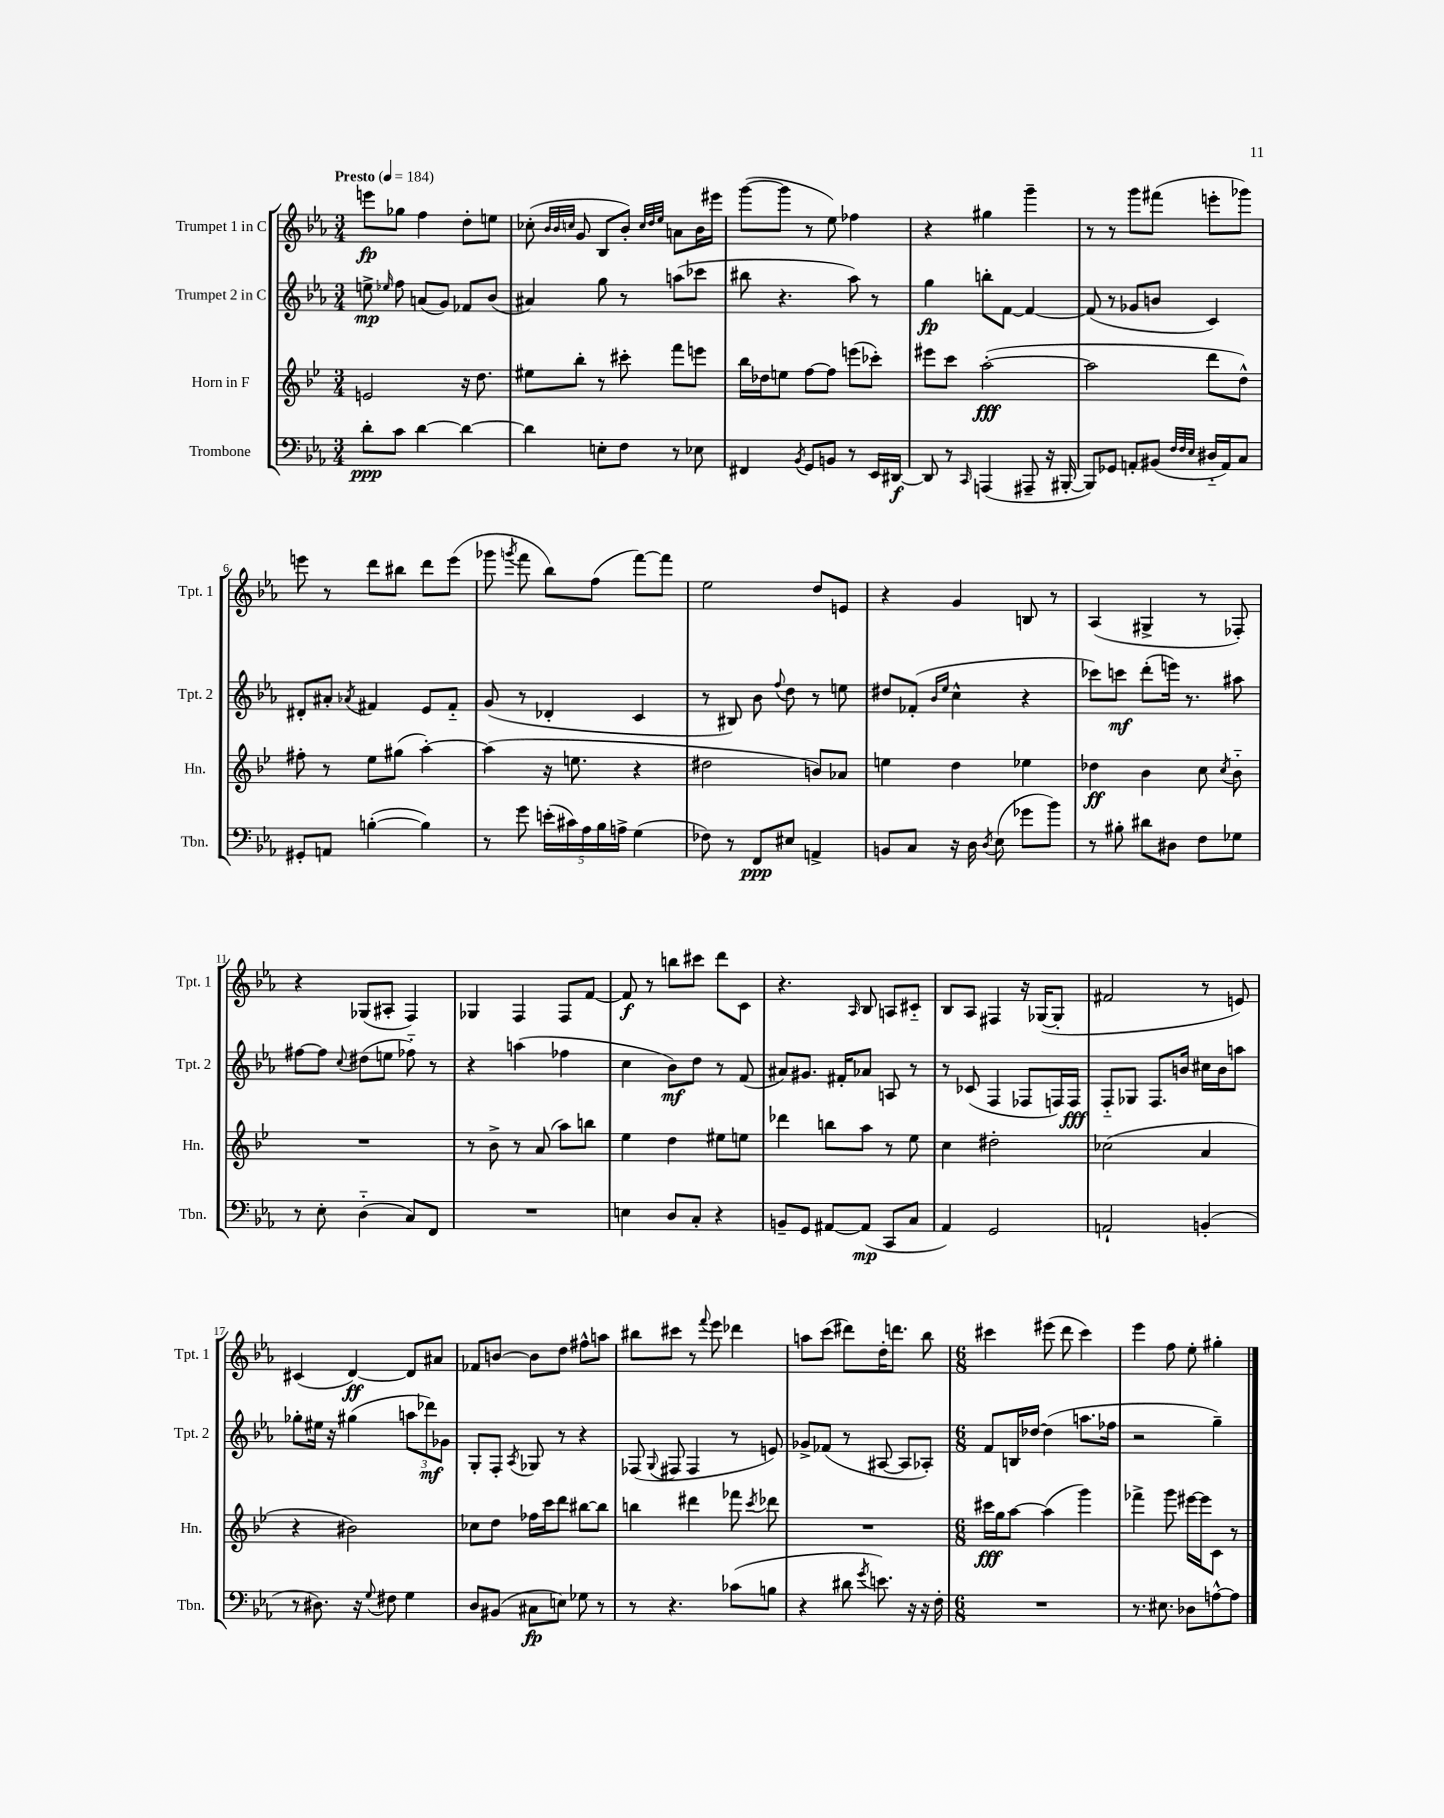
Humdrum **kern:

**kern	**dynam	**kern	**dynam	**kern	**dynam	**kern	**dynam
*part4	*part4	*part3	*part3	*part2	*part2	*part1	*part1
*staff4	*staff4	*staff3	*staff3	*staff2	*staff2	*staff1	*staff1
*I"Trombone	*	*I"Horn in F	*	*I"Trumpet 2 in C	*	*I"Trumpet 1 in C	*
*I'Tbn.	*	*I'Hn.	*	*I'Tpt. 2	*	*I'Tpt. 1	*
*clefF4	*	*clefG2	*	*clefG2	*	*clefG2	*
*k[b-e-a-]	*	*k[b-e-]	*	*k[b-e-a-]	*	*k[b-e-a-]	*
*M3/4	*	*M3/4	*	*M3/4	*	*M3/4	*
*MM184	*	*MM184	*	*MM184	*	*MM184	*
=1	=1	=1	=1	=1	=1	=1	=1
!	!	!	!	!	!	!LO:TX:a:B:t=Presto	!
8d'\L	ppp	2en/	.	8een^\	mp	8eeen\L	fp
.	.	.	.	16qqee-X/	.	.	.
8c\J	.	.	.	8ff\	.	8gg-X\J	.
[4d\	.	.	.	(8an/L	.	4ff\	.
.	.	.	.	8g/J)	.	.	.
4d\_	.	16r	.	8f-X/L	.	8dd'\L	.
.	.	8.dd\	.	.	.	.	.
.	.	.	.	(8b-/J	.	8een\J	.
=2	=2	=2	=2	=2	=2	=2	=2
4d\]	.	8ee#X\L	.	4a#X/)	.	(8cc-X'\	.
.	.	.	.	.	.	32qqb-/LLL	.
.	.	.	.	.	.	32qqb-/	.
.	.	.	.	.	.	32qqccn/JJJ	.
.	.	8bb-'\J	.	.	.	8g/	.
8En'\L	.	8r	.	8gg\	.	8B-/L	.
8F\J	.	8ccc#X'\	.	8r	.	8b-'/J)	.
.	.	.	.	.	.	32qqcc/LLL	.
.	.	.	.	.	.	32qqdd/	.
.	.	.	.	.	.	32qqee-/JJJ	.
8r	.	8fff\L	.	(8aan\L	.	8an\L	.
8E-X\	.	8eeen\J	.	8ccc-X\J	.	16b-\L	.
.	.	.	.	.	.	16eee#X\JJ	.
=3	=3	=3	=3	=3	=3	=3	=3
4FF#X/	.	16bb-\LL	.	8bb#X\	.	([8ggg\L	.
.	.	16dd-X\J	.	.	.	.	.
.	.	8een\J	.	4.r	.	8ggg\J]	.
8qBB-/	.	.	.	.	.	.	.
8GG/L	.	[8ff\L	.	.	.	8r	.
8BBn/J	.	8ff\J]	.	.	.	8ee-\)	.
8r	.	(8eeen\L	.	8aa-\)	.	4ff-X\	.
16EE-/LL	.	8ccc-X'\J)	.	8r	.	.	.
[16DD#X/JJ	f	.	.	.	.	.	.
=4	=4	=4	=4	=4	=4	=4	=4
8DD#/]	.	8eee#X\L	.	4gg\	fp	4r	.
8r	.	8ccc\J	.	.	.	.	.
16qqCC/	.	.	.	.	.	.	.
(4AAAn/	.	([2aa'\	fff	8bbn'\L	.	4gg#X\	.
.	.	.	.	[8f\J	.	.	.
8AAA#X~/	.	.	.	4f/_	.	4ggg~\	.
16r	.	.	.	.	.	.	.
[16BBB#X'/	.	.	.	.	.	.	.
=5	=5	=5	=5	=5	=5	=5	=5
8BBB#/L])	.	2aa\]	.	(8f/]	.	8r	.
8GG-X/J	.	.	.	8r	.	8r	.
8AAn'/L	.	.	.	8g-X/L	.	8ggg\L	.
(8BB#X/J	.	.	.	8bn/J	.	(8fff#X\J	.
32qqF/LLL	.	.	.	.	.	.	.
32qqF/	.	.	.	.	.	.	.
32qqE-/JJJ	.	.	.	.	.	.	.
16D#X/LL	.	8ddd\L	.	4c/)	.	8eeen'\L	.
16AA/J)	.	.	.	.	.	.	.
8C/J	.	8dd^^\J)	.	.	.	8ggg-X\J)	.
!!LO:LB:g=z
=6	=6	=6	=6	=6	=6	=6	=6
8GG#X'/L	.	8ff#X'\	.	8d#X'/L	.	8eeen\	.
8AAn/J	.	8r	.	8a#X'/J	.	8r	.
.	.	.	.	8qa-X/	.	.	.
([4Bn'\	.	8ee-\L	.	4f#X/	.	8ddd\L	.
.	.	(8gg#X\J	.	.	.	8bb#X\J	.
4B\])	.	[4aa'\)	.	8e-/L	.	8ddd\L	.
.	.	.	.	8f#/J	.	(8eee\J	.
=7	=7	=7	=7	=7	=7	=7	=7
8r	.	(4aa\]	.	(8g/	.	8ggg-X\	.
.	.	.	.	.	.	8qgggn/	.
8g\	.	.	.	8r	.	8fff\	.
(20en'\LL	.	16r	.	4d-X'/	.	8bb-\L)	.
20c#X\)	.	.	.	.	.	.	.
.	.	8.een\	.	.	.	.	.
20A-\	.	.	.	.	.	.	.
.	.	.	.	.	.	(8ff\J	.
20B-\	.	.	.	.	.	.	.
20An^\JJ	.	.	.	.	.	.	.
(4G\	.	4r	.	4c/	.	[8fff\L)	.
.	.	.	.	.	.	8fff\J]	.
=8	=8	=8	=8	=8	=8	=8	=8
8F-X\)	.	2dd#X\	.	8r	.	2ee-\	.
8r	.	.	.	8B#X/)	.	.	.
8FF/L	ppp	.	.	8b-\	.	.	.
.	.	.	.	8qqff/	.	.	.
8E#X/J	.	.	.	8dd\	.	.	.
4AAn^/	.	8bn/L)	.	8r	.	8dd/L	.
.	.	8a-X/J	.	8een\	.	8en/J	.
=9	=9	=9	=9	=9	=9	=9	=9
8BBn/L	.	4een\	.	8dd#X/L	.	4r	.
8C/J	.	.	.	(8f-X'/J	.	.	.
.	.	.	.	16qqb-/LL	.	.	.
.	.	.	.	16qqee-/JJ	.	.	.
16r	.	4dd\	.	4cc^^\	.	4g/	.
16D\	.	.	.	.	.	.	.
8qD/	.	.	.	.	.	.	.
(8E-\	.	.	.	.	.	.	.
8g-X\L	.	4ee-X\	.	4r	.	8Bn/	.
8b-\J)	.	.	.	.	.	8r	.
=10	=10	=10	=10	=10	=10	=10	=10
8r	.	4dd-X\	ff	8ccc-X\L)	.	(4A-/	.
8B#X'\	.	.	.	8cccn\J	mf	.	.
8d#X\L	.	4b-\	.	(8ddd'\L	.	4G#X^/	.
8D#X\J	.	.	.	16eeen\Jk)	.	.	.
.	.	.	.	8.r	.	.	.
8F\L	.	8cc\	.	.	.	8r	.
.	.	8qcc/	.	.	.	.	.
8G-X\J	.	8b-\	.	8aa#X\	.	8F-X'/)	.
!!LO:LB:g=z
=11	=11	=11	=11	=11	=11	=11	=11
8r	.	2.r	.	[8ff#X\L	.	4r	.
8E-'\	.	.	.	8ff#\J]	.	.	.
.	.	.	.	8qqcc/	.	.	.
(4D\	.	.	.	(8dd#X\L	.	(8G-X/L	.
.	.	.	.	8een\J	.	8A#X'/J	.
8C/L)	.	.	.	8ff-X\)	.	4F/)	.
8FF/J	.	.	.	8r	.	.	.
=12	=12	=12	=12	=12	=12	=12	=12
2.r	.	8r	.	4r	.	4G-X/	.
.	.	8b-^\	.	.	.	.	.
.	.	8r	.	(4aan\	.	4F/	.
.	.	(8a/	.	.	.	.	.
.	.	8aa\L)	.	4ff-X\	.	8F/L	.
.	.	8bbn\J	.	.	.	[8f/J	.
=13	=13	=13	=13	=13	=13	=13	=13
4En\	.	4ee-\	.	4cc\	.	8f/]	f
.	.	.	.	.	.	8r	.
8D/L	.	4dd\	.	8b-\L)	mf	8bbn\L	.
8C'/J	.	.	.	8dd\J	.	8ccc#X\J	.
4r	.	8ee#X\L	.	8r	.	8ddd\L	.
.	.	8een\J	.	(8f/	.	8c\J	.
=14	=14	=14	=14	=14	=14	=14	=14
8BBn~/L	.	4ddd-X\	.	8a#X/L)	.	4.r	.
8GG/J	.	.	.	8.g#X/J	.	.	.
[8AA#X/L	.	8bbn\L	.	.	.	.	.
.	.	.	.	16f#X'/KL	.	.	.
.	.	.	.	.	.	16qqA-/	.
(8AA#/J]	mp	8aa\J	.	8a-X/J	.	8B-/	.
8CC/L	.	8r	.	8An/	.	8An/L	.
8C/J	.	8ee-\	.	8r	.	8c#X/J	.
=15	=15	=15	=15	=15	=15	=15	=15
4AA-/)	.	4cc\	.	8r	.	8B-/L	.
.	.	.	.	(8c-X/	.	8A-/J	.
2GG/	.	2dd#X'\	.	4F/	.	4F#X/	.
.	.	.	.	8F-X/L	.	16r	.
.	.	.	.	.	.	([16G-X/KL	.
.	.	.	.	16Fn/L)	.	8G-'/J]	.
.	.	.	.	16F/JJ	fff	.	.
=16	=16	=16	=16	=16	=16	=16	=16
2AAn`/	.	(2cc-X\	.	8F/L	.	2f#X/	.
.	.	.	.	8G-X/J	.	.	.
.	.	.	.	8.F/L	.	.	.
.	.	.	.	16bn/Jk	.	.	.
(4BBn'/	.	4a/	.	16cc#X\LL	.	8r	.
.	.	.	.	16b\J	.	.	.
.	.	.	.	8aan\J	.	8en/)	.
!!LO:LB:g=z
=17	=17	=17	=17	=17	=17	=17	=17
8r	.	4r	.	8gg-X'\L	.	(4c#X/	.
8.D#X\)	.	.	.	16ee#X\Jk	.	.	.
.	.	.	.	16r	.	.	.
.	.	2b#X\)	.	(4gg#X\	.	[4d/)	ff
16r	.	.	.	.	.	.	.
8qqG/	.	.	.	.	.	.	.
8F#X\	.	.	.	.	.	.	.
4G\	.	.	.	12aan\L	.	8d/L]	.
.	.	.	.	12ddd-X\)	mf	.	.
.	.	.	.	.	.	8a#X/J	.
.	.	.	.	12g-X\J	.	.	.
=18	=18	=18	=18	=18	=18	=18	=18
8D/L	.	8cc-X\L	.	8G'/L	.	8f-X/L	.
(8BB#X/J	.	8dd\J	.	8F'/J	.	[8bn/J	.
.	.	.	.	8qA-/	.	.	.
8C#X\L	fp	16ff-X\LL	.	8G-X/	.	8b\L]	.
.	.	16ccc\J	.	.	.	.	.
8En\J)	.	8ddd\J	.	8r	.	8dd\J	.
8G-X\	.	[8bb#X\L	.	4r	.	8ff#X^^\L	.
8r	.	8bb#\J]	.	.	.	8aan\J	.
=19	=19	=19	=19	=19	=19	=19	=19
8r	.	4bbn\	.	(8F-X/	.	8bb#X\L	.
.	.	.	.	8qqG/	.	.	.
4.r	.	.	.	8F#X/	.	8ccc#X\J	.
.	.	4ddd#X\	.	4F#/	.	8r	.
.	.	.	.	.	.	8qqfff/	.
.	.	.	.	.	.	8eee-\	.
(8c-X\L	.	8fff-X\	.	8r	.	4ddd-X\	.
.	.	8qccc/	.	.	.	.	.
8Bn\J	.	8ddd-X\	.	8en/)	.	.	.
=20	=20	=20	=20	=20	=20	=20	=20
4r	.	2.r	.	8g-X^/L	.	8aan\L	.
.	.	.	.	(8f-X/J	.	(8ccc\J	.
8d#X\	.	.	.	8r	.	8ddd#X\L)	.
8qg/	.	.	.	.	.	.	.
8.en\)	.	.	.	[8A#X/	.	16dd'\K	.
.	.	.	.	.	.	8.dddn\J	.
.	.	.	.	8A#/L]	.	.	.
16r	.	.	.	.	.	.	.
16r	.	.	.	8A-X'/J)	.	8bb-\	.
16F'\	.	.	.	.	.	.	.
=21	=21	=21	=21	=21	=21	=21	=21
*M6/8	*	*M6/8	*	*M6/8	*	*M6/8	*
2.r	.	16ccc#X\LL	fff	8f/L	.	4ccc#X\	.
.	.	16gg\J	.	.	.	.	.
.	.	[8aa\J	.	16Bn/L	.	.	.
.	.	.	.	[16dd-X/JJ	.	.	.
.	.	(4aa\]	.	(4dd-\]	.	(8eee#X\	.
.	.	.	.	.	.	8ddd\	.
.	.	4ggg\)	.	8.aan\L	.	4ccc#\)	.
.	.	.	.	16ff-X\Jk	.	.	.
=22	=22	=22	=22	=22	=22	=22	=22
8.r	.	4fff-X^\	.	2r	.	4eee-\	.
8.E#X\	.	.	.	.	.	.	.
.	.	8ggg\	.	.	.	8ff\	.
8D-X\L	.	[16eee#X\LL	.	.	.	8ee-'\	.
.	.	16eee#\J]	.	.	.	.	.
[8An^^\	.	8c\J	.	4gg~\)	.	4gg#X'\	.
8A\J]	.	8r	.	.	.	.	.
==	==	==	==	==	==	==	==
*-	*-	*-	*-	*-	*-	*-	*-
